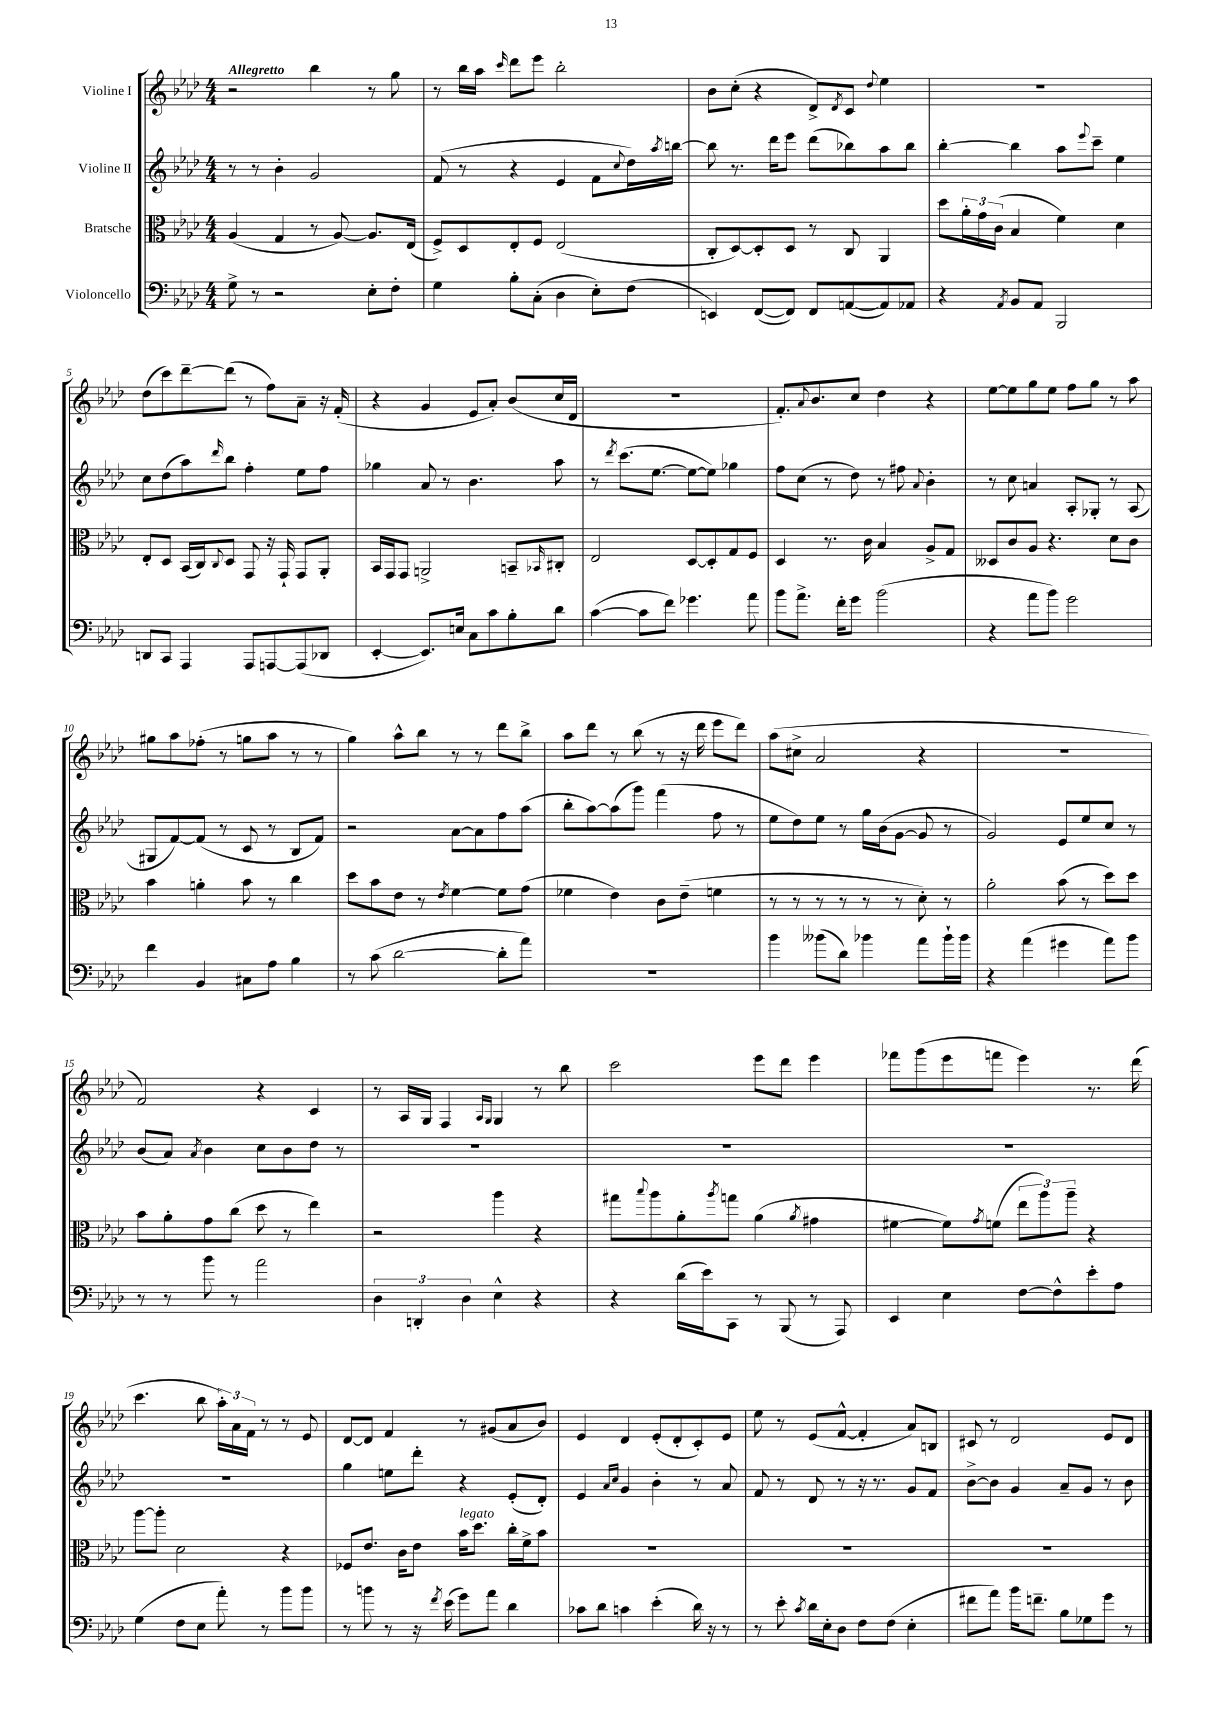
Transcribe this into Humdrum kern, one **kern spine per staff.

**kern	**kern	**kern	**kern
*staff4	*staff3	*staff2	*staff1
*clefF4	*clefC3	*clefG2	*clefG2
*k[b-e-a-d-]	*k[b-e-a-d-]	*k[b-e-a-d-]	*k[b-e-a-d-]
*M4/4	*M4/4	*M4/4	*M4/4
8G^	(4A-	8r	2r
8r	.	8r	.
2r	4G	4b-'	.
.	8r	2g	4bb-
.	[8A-)	.	.
8E-'	8.A-]	.	8r
8F'	.	.	8gg
.	(16E-	.	.
=	=	=	=
4G	8F^)	(8f	8r
.	8D-	8r	16bb-
.	.	.	16aa-
.	.	.	16qqccc
8B-'	8E-'	4r	8ddd-
(8C'	8F	.	8eee-
4D-	(2E-	4e-	2bb-'
8E-')	.	8f	.
.	.	8qqcc	.
(8F	.	16dd-)	.
.	.	8qaa-	.
.	.	[16bb	.
=	=	=	=
4EE)	8C'	8bb]	8b-
.	[8D-)	8.r	(8cc'
([8FF	8D-']	.	4r
.	.	16ddd-	.
8FF])	8D-	8eee-	.
8FF	8r	(8ddd-	8d-^)
.	.	.	8qd-
([8AA	8C	8bb-)	8c
.	.	.	8qqdd-
8AA])	4AA-	8aa-	4ee-
8AA-	.	8bb-	.
=	=	=	=
4r	8dd-	[4bb-'	1r
.	24a-'	.	.
.	24g	.	.
.	(24c	.	.
8qAA-	.	.	.
8BB-	4B-	4bb-]	.
8AA-	.	.	.
2BBB-	4f)	8aa-	.
.	.	8qqeee-	.
.	.	8ccc~	.
.	4d-	4ee-	.
=	=	=	=
8DD	8E-'	8cc	(8dd-
8CC	8D-	(8dd-	8ccc)
4AAA-	(16BB-	8aa-)	[8ddd-~
.	16C)	.	.
.	8qqC	16qqddd-	.
.	8D-	8bb-	(8ddd-]
8AAA-	8GG	4ff'	8r
[8AAA	16r	.	8ff)
.	16GG`	.	.
(8AAA]	8GG	8ee-	8a-~
8DD-	8AA-'	8ff	16r
.	.	.	(16f'
=	=	=	=
[4EE-'	16BB-	4gg-	4r
.	16GG	.	.
.	8GG	.	.
8.EE-])	2AA^	8a-	4g
.	.	8r	.
16E	.	.	.
8C	.	4.b-	8e-
8c	.	.	8a-')
8B-'	8BB~	.	(8b-
.	16qqBB-	.	.
8d-	8C#'	8aa-	16cc
.	.	.	16d-
=	=	=	=
([4c	2E-	8r	1r
.	.	8qddd-	.
.	.	(8.ccc	.
8c]	.	.	.
.	.	[8.ee-	.
8f)	.	.	.
4.g-	[8D-	8ee-_	.
.	8D-']	8ee-])	.
.	8G	4gg-	.
8a-	8F	.	.
=	=	=	=
8b-	4D-	8ff	8.f')
8.a-^	.	(8cc	.
.	.	.	8qqa-
.	.	.	8.b-
.	8.r	8r	.
16f'	.	.	.
8g	.	8dd-)	8cc
.	16c	.	.
(2b-	4B-	8r	4dd-
.	.	8ff#	.
.	.	8qqa-	.
.	8A-^	4b-'	4r
.	8G	.	.
=	=	=	=
4r	8D--	8r	[8ee-
.	8c	8cc	8ee-]
8a-	8A-	4a	8gg
8b-)	4.r	.	8ee-
2g	.	8A-'	8ff
.	.	8G-'	8gg
.	8d-	8r	8r
.	8c	(8A-	8aa-
=	=	=	=
4f	4b-	8G#	8gg#
.	.	[8f)	8aa-
4BB-	4a'	(8f]	(8ff-'
.	.	8r	8r
8C#	8b-	8c	8gg
8A-	8r	8r	8aa-
4B-	4cc	8B-	8r
.	.	8f)	8r
=	=	=	=
8r	8dd-	2r	4gg)
(8c	8b-	.	.
[2d-	8e-	.	8aa-^^
.	8r	.	8bb-
.	8qe-	.	.
.	[4f	[8a-	8r
.	.	8a-]	8r
8d-']	8f]	8ff	8ddd-
8a-)	(8g	(8aa-	8bb-^
=	=	=	=
1r	4f-	8bb-'	8aa-
.	.	[8aa-)	8ddd-
.	4e-)	(8aa-]	8r
.	.	8ggg)	(8bb-
.	8c	(4fff	8r
.	(8e-~	.	16r
.	.	.	16ddd-
.	4f	8ff	8eee-
.	.	8r	8ddd-)
=	=	=	=
4b-	8r	8ee-	(8aa-
.	8r	8dd-)	8cc#^
(8b--	8r	8ee-	2a-
8d-)	8r	8r	.
4b-	8r	16gg	.
.	.	(16b-	.
.	8r	[8g	.
8a-	8d-')	8g]	4r
16b-`	8r	8r	.
16b-	.	.	.
=	=	=	=
4r	2a-'	2g)	1r
(4a-	.	.	.
4g#	(8b-	8e-	.
.	8r	8ee-	.
8a-)	8dd-)	8cc	.
8b-	8dd-	8r	.
=	=	=	=
8r	8b-	(8b-	2f)
8r	8a-'	8a-)	.
.	.	8qa-	.
8b-	8g	4b-	.
8r	(8cc	.	.
2a-	8dd-	8cc	4r
.	8r	8b-	.
.	4ee-)	8dd-	4c
.	.	8r	.
=	=	=	=
6D-	2r	1r	8r
.	.	.	16A-
6DD'	.	.	.
.	.	.	16G
.	.	.	4F
6D-	.	.	.
.	.	.	16qqA-
.	.	.	16qqG
4E-^^	4aa-	.	4G
4r	4r	.	8r
.	.	.	8bb-
=	=	=	=
4r	8gg#	1r	2ccc
.	8qqbb-	.	.
.	8aa-	.	.
(16d-	8a-'	.	.
16e-)	.	.	.
.	8qaa-	.	.
8CC	8gg	.	.
8r	(4a-	.	8eee-
(8BBB-	.	.	8ddd-
.	8qa-	.	.
8r	4g#	.	4eee-
8AAA-)	.	.	.
=	=	=	=
4EE-	[4f#	1r	8fff-
.	.	.	(8ggg
4E-	8f#])	.	8eee-
.	8qg	.	.
.	(8f	.	8fff
[8F	12ee-	.	4eee-)
.	12aa-)	.	.
8F^^]	.	.	.
.	12aa-~	.	.
8e-'	4r	.	8.r
8A-	.	.	.
.	.	.	(16ddd-
=	=	=	=
(4G	[8aa-	1r	4.ccc
.	8aa-']	.	.
8F	2d-	.	.
8E-	.	.	8bb-
8a-')	.	.	24aa-')
.	.	.	24a-
.	.	.	24f
8r	.	.	8r
8b-	4r	.	8r
8b-	.	.	8e-
=	=	=	=
8r	8F-	4gg	[8d-
8b	8.e-	.	8d-]
8r	.	8ee	4f
.	16c	.	.
16r	8e-	8ddd-'	.
8qf	.	.	.
(16e-	.	.	.
8g)	16b-	4r	8r
.	8.dd-	.	.
8a-	.	.	(8g#
4d-	16cc'	(8e-'	8a-
.	16f^	.	.
.	8b-	8d-')	8b-)
=	=	=	=
8c-	1r	4e-	4e-
8d-	.	.	.
.	.	16qqa-	.
.	.	16qqcc	.
4c	.	4g	4d-
(4e-'	.	4b-'	(8e-'
.	.	.	8d-'
16d-)	.	8r	8c')
16r	.	.	.
8r	.	8a-	8e-
=	=	=	=
8r	1r	8f	8ee-
8e-'	.	8r	8r
8qc	.	.	.
16d-	.	8d-	(8e-
16E-'	.	.	.
8D-	.	8r	[8f^^
8F	.	16r	4f']
.	.	8.r	.
(8F	.	.	.
4E-'	.	8g	8a-)
.	.	8f	8B
=	=	=	=
8f#	1r	[8b-^	8c#
8a-)	.	8b-]	8r
16b-	.	4g	2d-
8.f~	.	.	.
8B-	.	8a-~	.
8G-	.	8g	.
8g	.	8r	8e-
8r	.	8b-	8d-
==	==	==	==
*-	*-	*-	*-
